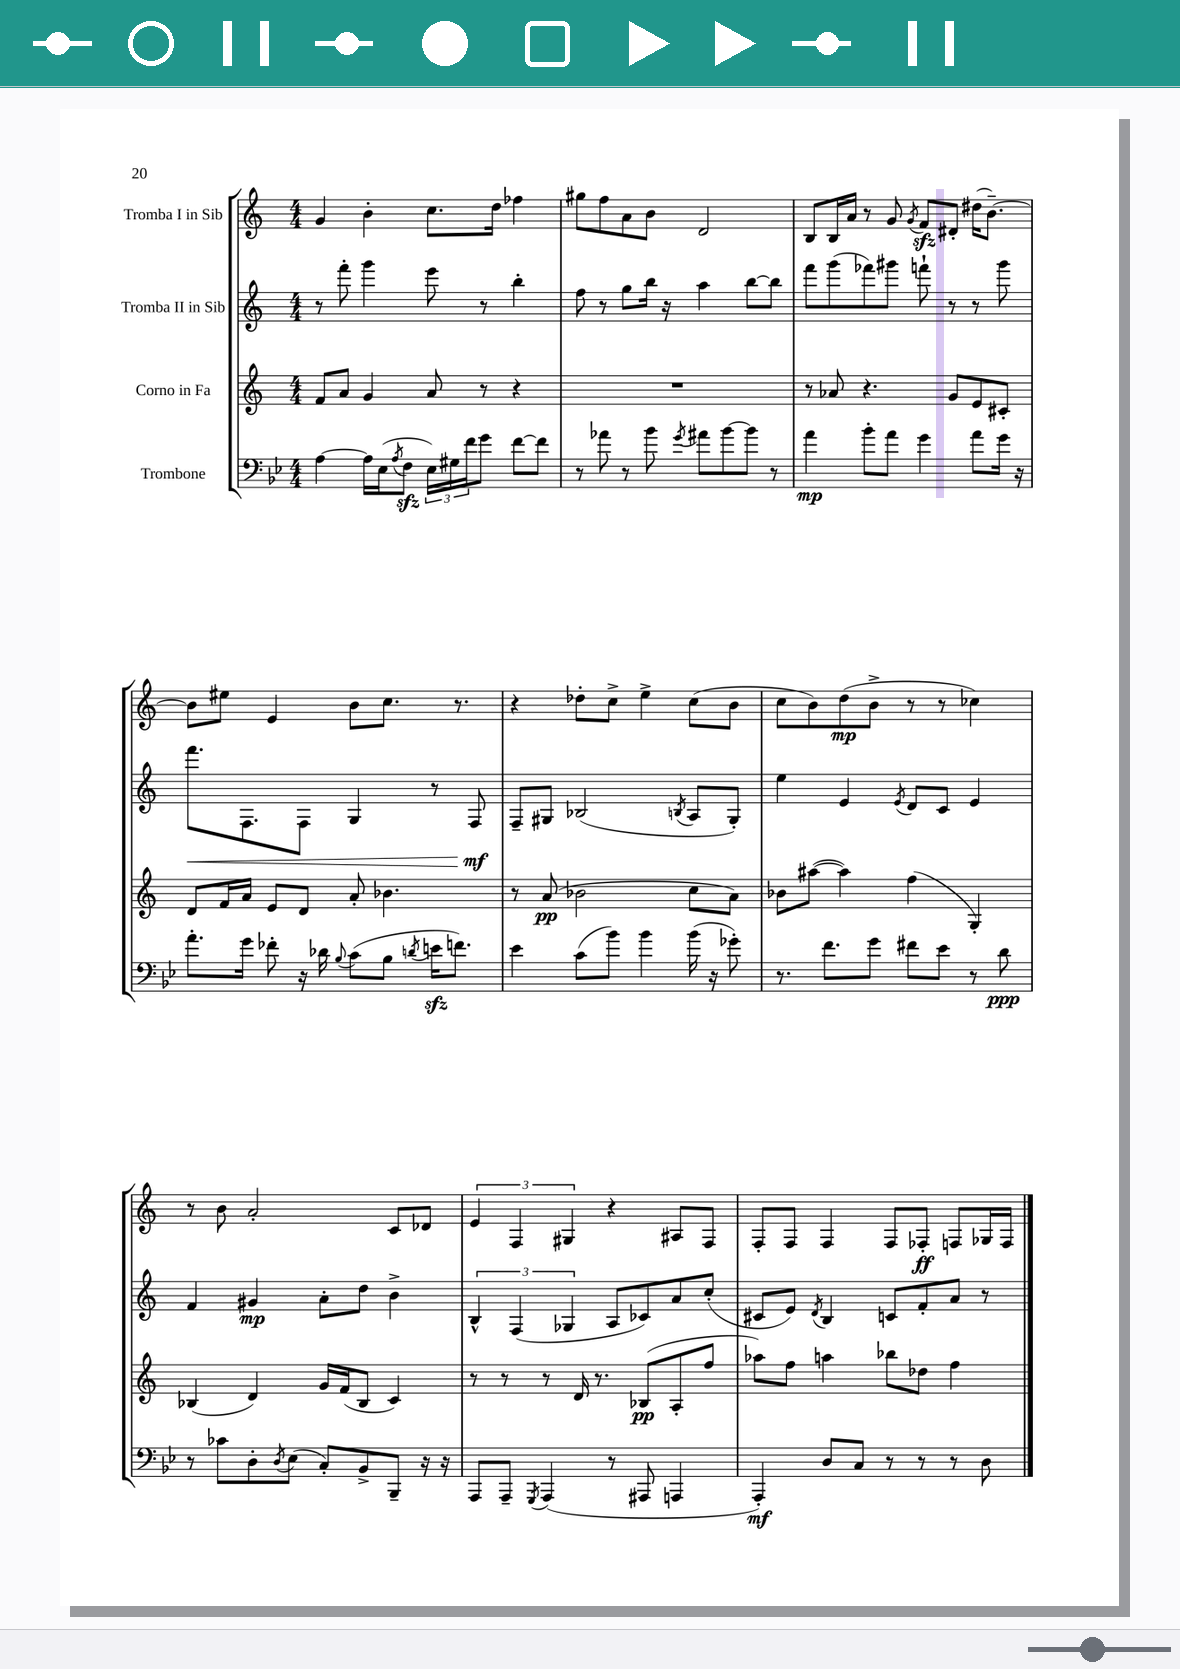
<<
\new StaffGroup <<
\new Staff = "s0" \with { instrumentName = "Tromba I in Sib" } {
    \clef treble \key c \major \numericTimeSignature \time 4/4
    g'4 b'4-. c''8. d''16 fes''4 |
    gis''8 f''8 a'8 b'8 d'2 |
    b8 b16 a'16 r8 g'8 \acciaccatura { g'8 } f'8\sfz dis'8-. dis''16( b'8.~--) |
    b'8 eis''8 e'4 b'8 c''8. r8. |
    r4 des''8-. c''8-> e''4-> c''8( b'8 |
    c''8 b'8) d''8\mp( b'8-> r8 r8 ces''4) |
    r8 b'8 a'2-. c'8 des'8 |
    \tuplet 3/2 { e'4 f4 gis4 } r4 ais8 f8 |
    f8-. f8 f4 f8 fes8-.\ff f8 ges16 f16 \bar "|." |
}
\new Staff = "s1" \with { instrumentName = "Tromba II in Sib" } {
    \clef treble \key c \major \numericTimeSignature \time 4/4
    r8 f'''8-. g'''4 e'''8 r8 b''4-. |
    f''8 r8 g''8 b''16 r16 a''4 b''8~ b''8 |
    f'''8 g'''8( fes'''8) gis'''8 f'''8-! r8 r8 gis'''8 |
    f'''8.\< f8. f8 g4 r8 f8\mf\! |
    f8-- gis8 bes2( \acciaccatura { b8 } a8 gis8-.) |
    e''4 e'4 \acciaccatura { e'8 } d'8 c'8 e'4 |
    f'4 gis'4\mp a'8-. d''8 b'4-> |
    \tuplet 3/2 { b4-^ f4( ges4 } a8 ces'8) a'8 c''8-.( |
    cis'8 e'8) \acciaccatura { d'8 } b4 c'8 f'8-. a'8 r8 \bar "|." |
}
\new Staff = "s2" \with { instrumentName = "Corno in Fa" } {
    \clef treble \key c \major \numericTimeSignature \time 4/4
    f'8 a'8 g'4 a'8 r8 r4 |
    R1 |
    r8 aes'8 r4. g'8 e'8 cis'8-. |
    d'8 f'16 a'16 e'8 d'8 a'8-. bes'4. |
    r8 a'8\pp( bes'2 c''8 a'8) |
    bes'8 ais''8~( ais''4) f''4( g4-.) |
    bes4( d'4) g'16 f'16( bes8 c'4) |
    r8 r8 r8 d'16 r8. bes8\pp( a8-. f''8 |
    aes''8) f''8 a''4 bes''8 des''8 f''4 \bar "|." |
}
\new Staff = "s3" \with { instrumentName = "Trombone" } {
    \clef bass \key bes \major \numericTimeSignature \time 4/4
    a4~ a16 ees16( \acciaccatura { a8 } f8\sfz \tuplet 3/2 { ees16) gis16 f'16 } g'8 f'8~ f'8 |
    r8 aes'8 r8 bes'8 \acciaccatura { g'8 } ais'8 bes'8~ bes'8 r8 |
    a'4\mp bes'8-. a'8 g'4 a'8 g'16 r16 |
    a'8.-. g'16 fes'8-. r16 des'16 \appoggiatura { bes8 } c'8( bes8 \acciaccatura { d'8 } e'16\sfz f'8.) |
    ees'4 c'8( bes'8) bes'4 bes'16( r16 ges'8-.) |
    r8. f'8. g'8 fis'8 ees'8 r8 d'8\ppp |
    r8 ces'8 d8-. \acciaccatura { d8 } ees8( c8-.) bes,8-> bes,,8-- r16 r16 |
    a,,8 a,,8-- \acciaccatura { g,,8 } a,,4( r8 ais,,8 a,,4 |
    a,,4-.\mf) d8 c8 r8 r8 r8 d8 \bar "|." |
}
>>
>>
\layout { \context { \Score \remove "Bar_number_engraver" } }
